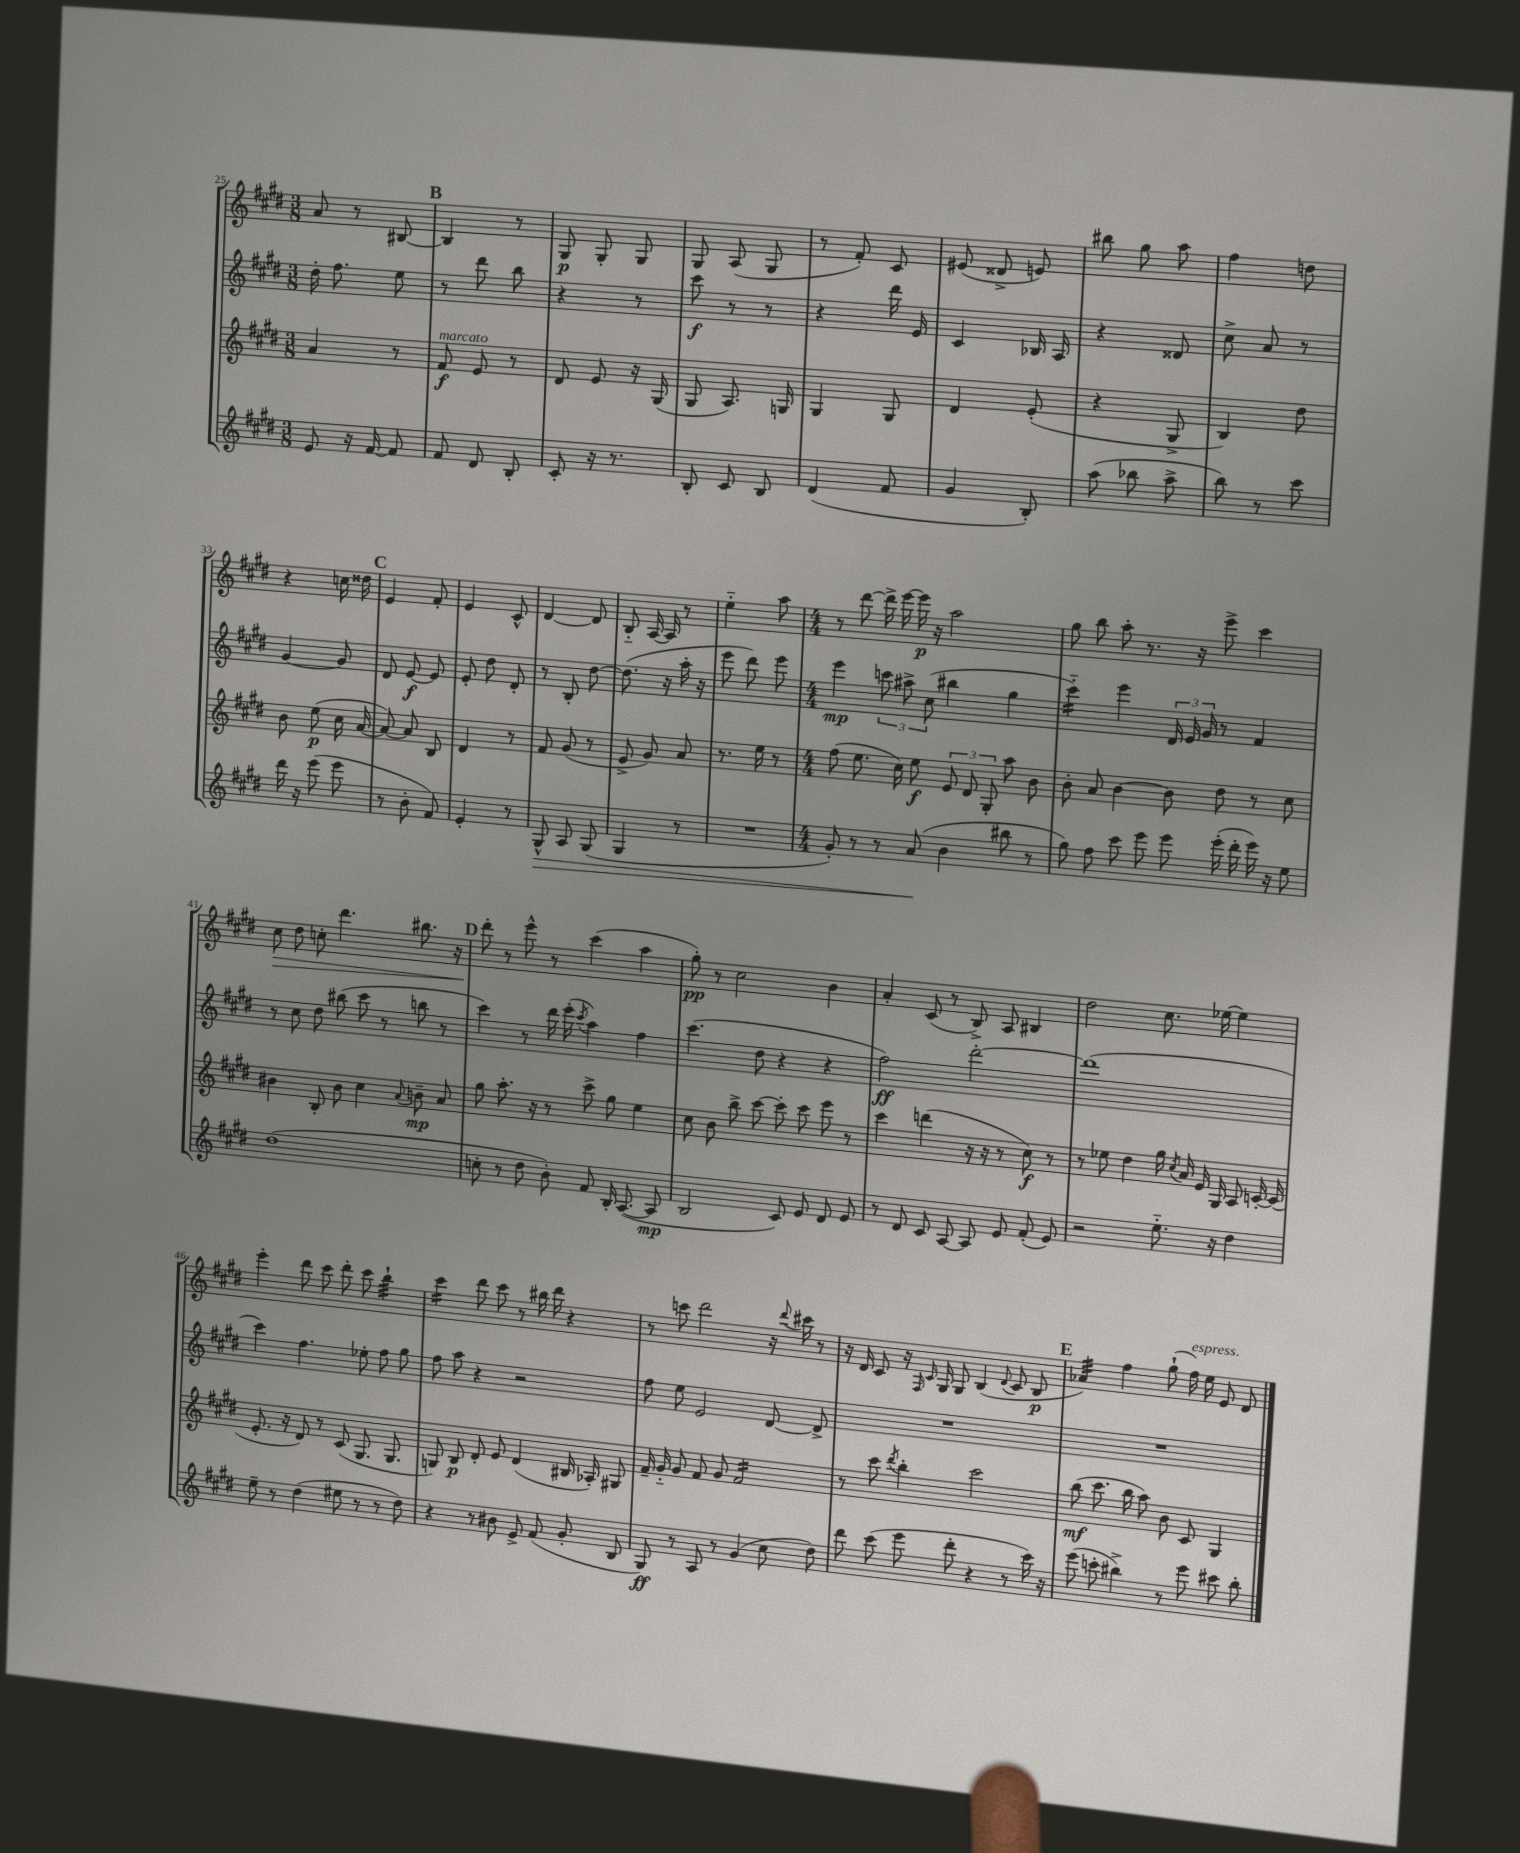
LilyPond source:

<<
\new StaffGroup <<
\new Staff = "s0" {
    \clef treble \key e \major \numericTimeSignature \time 3/8
    \autoBeamOff a'8 r8 bis8~ |
    \mark \markup { \bold "B" } bis4 r8 |
    gis8\p gis8-. gis8 |
    gis8 a8( gis8 |
    r8 fis'8-.) cis'8 |
    eis'8( disis'8-> e'8) |
    bis''8 gis''8 a''8 |
    fis''4 d''8 |
    r4 c''16 disis''16 |
    \mark \markup { \bold "C" } e'4 fis'8-. |
    e'4 cis'8-^ |
    dis'4~ dis'8 |
    b8-_ a16~ a16 r8 |
    e''4-_ a''8 |
    \numericTimeSignature \time 4/4 r8 dis'''8~ dis'''16-> e'''16~ e'''16\p r16 a''2 |
    gis''8 b''8 a''8-. r8. r16 e'''8-> cis'''4 |
    cis''8\> dis''8 c''8-. dis'''4. bis''8. r16 |
    \mark \markup { \bold "D" } dis'''8-.\! r8 e'''8-^ r8 cis'''4( a''4 |
    gis''8-.\pp) r8 cis''2 b'4 |
    a'4-. cis'8( r8 b8->) a8 bis4 |
    dis''2 cis''8. ees''16~ ees''4 |
    e'''4-. dis'''8 cis'''8 dis'''8-. cis'''8 b''4:32-! |
    cis'''4:16 dis'''8 cis'''8 r8 bis''16 dis'''16 r4 |
    r8 c'''8 dis'''2 r16 \appoggiatura { dis'''8 } cis'''16 r8 |
    r16 dis'16 cis'8 r16 \grace { fis16 cis'16 } gis16 gis8 b4( \appoggiatura { dis'8 } cis'8 b8\p |
    \mark \markup { \bold "E" } aes'4:32) fis''4 gis''8-!( fis''16^\markup { \italic "espress." }) e''16 e'8 dis'8 \bar "|." |
}
\new Staff = "s1" {
    \clef treble \key e \major \numericTimeSignature \time 3/8
    \autoBeamOff dis''16-. fis''8. e''8 |
    \mark \markup { \bold "B" } r8 dis'''8 b''8 |
    r4 r8 |
    cis'''8\f r8 r8 |
    r4 dis'''16 e'16 |
    cis'4 bes16 a16 |
    r4 disis'8 |
    cis''8-> a'8 r8 |
    gis'4~ gis'8 |
    \mark \markup { \bold "C" } dis'8 e'8~\f e'8 |
    e'8-. dis''8 dis'8-. |
    r8 b8-. dis''8~ |
    dis''8.( r16 a''16-. r16 |
    e'''8 dis'''8) e'''8 |
    \numericTimeSignature \time 4/4 e'''4\mp \tuplet 3/2 { c'''8 ais''8-> cis''8( } bis''4 gis''4 |
    cis'''4:16-_) e'''4 \tuplet 3/2 { dis'16 e'16 gis'16 } r8 fis'4 |
    r8 cis''8 dis''8 bis''8( cis'''8 r8 b''8 r8 |
    \mark \markup { \bold "D" } cis'''4) r8 dis'''16 e'''16-.( \acciaccatura { cis'''8 } a''4) fis''4 |
    cis'''4.( dis''8 r4 r4 |
    fis''2\ff) dis'''2~-. |
    dis'''1( |
    cis'''4) fis''4. ees''8-. fis''8 gis''8 |
    fis''8 a''8 r4 r2 |
    fis''8 e''8 e'2 dis'8~ dis'8-> |
    R1 |
    \mark \markup { \bold "E" } R1 \bar "|." |
}
\new Staff = "s2" {
    \clef treble \key e \major \numericTimeSignature \time 3/8
    \autoBeamOff a'4 r8 |
    \mark \markup { \bold "B" } fis'8\f^\markup { \italic "marcato" } e'8 r8 |
    dis'8 e'8 r16 gis16( |
    gis8 a8.) g16 |
    gis4 gis8 |
    dis'4 e'8-.( |
    r4 gis8-> |
    b4) dis''8 |
    b'8 e''8\p( cis''16 a'16~ |
    \mark \markup { \bold "C" } a'8~) a'8 b8 |
    dis'4 r8 |
    fis'8 gis'8( r8 |
    e'8-> gis'8) a'8 |
    r8. e''16 r8 |
    \numericTimeSignature \time 4/4 fis''8( e''8. cis''16) e''8\f \tuplet 3/2 { e'8 dis'8 gis8-. } a''8 b'8 |
    b'8-. a'8 b'4~ b'8 dis''8 r8 cis''8 |
    bis'4 b8-. bis'8 cis''4 \appoggiatura { a'8 } b'8--\mp a'8 |
    \mark \markup { \bold "D" } gis''8 a''8.-. r16 r8 cis'''8-> gis''8 e''4 |
    cis''8 b'8 b''8-> cis'''8~ cis'''8-. cis'''8 e'''8 r8 |
    cis'''4 d'''4( r16 r16 r8 cis''8\f) r8 |
    r8 ees''8 dis''4 gis''16 \acciaccatura { cis''8 } a'16 e'16 gis16 a8 c'16~-. c'16( |
    e'8.-. r16 dis'8) r8 cis'8( gis8. gis8. |
    g8) b8\p dis'8-. e'8 dis'4( bis16 aes16-.) gis8 |
    fis'16-- gis'16-_ gis'8 fis'8 gis'8 fis'2:16 |
    r8 cis'''8 \acciaccatura { dis'''8 } b''4-. cis'''2 |
    \mark \markup { \bold "E" } b''8\mf( cis'''8. b''16 a''8) b'8 cis'8 gis4 \bar "|." |
}
\new Staff = "s3" {
    \clef treble \key e \major \numericTimeSignature \time 3/8
    \autoBeamOff e'8 r16 fis'16~ fis'8 |
    \mark \markup { \bold "B" } fis'8 dis'8 b8-. |
    cis'8-. r16 r8. |
    b8-. cis'8 b8 |
    dis'4( fis'8 |
    gis'4 b8-.) |
    a''8( bes''8 a''8-> |
    b''8) r8 cis'''8 |
    dis'''16 r16 e'''8( e'''8 |
    \mark \markup { \bold "C" } r8 b'8-. fis'8) |
    e'4-. r8 |
    gis8-^\> a8 gis8( |
    gis4 r8 |
    R4. |
    \numericTimeSignature \time 4/4 gis'8-.) r8 r8 a'8\!( b'4 bis''8 r8 |
    gis''8) fis''8 cis'''8 e'''8 e'''8 e'''16-.( dis'''16-. e'''16) r16 e''8 |
    dis''1( |
    \mark \markup { \bold "D" } c''8-. r8 dis''8 b'8-.) fis'8 b16-. a8.~( a8\mp |
    b2 cis'8) e'8 dis'8 e'8 |
    r8 dis'8 cis'8 a8~ a8 e'8 fis'8-.( e'8) |
    r2 e''8.-_ r16 dis''4 |
    e''8-- r8 dis''4( eis''8 r8 r8 dis''8) |
    r4 r8 bis'8 e'8-> fis'8( gis'8-. b8 |
    gis8\ff) r8 a8 r8 gis'4( cis''8 dis''8) |
    dis'''8 cis'''8( e'''8 dis'''8-. r4 r8 cis'''16) r16 |
    \mark \markup { \bold "E" } e'''8( c'''8-. bis''4->) r8 e'''8 cis'''8 bis''8-. \bar "|." |
}
>>
>>
\layout { \context { \Score currentBarNumber = #25 } }
